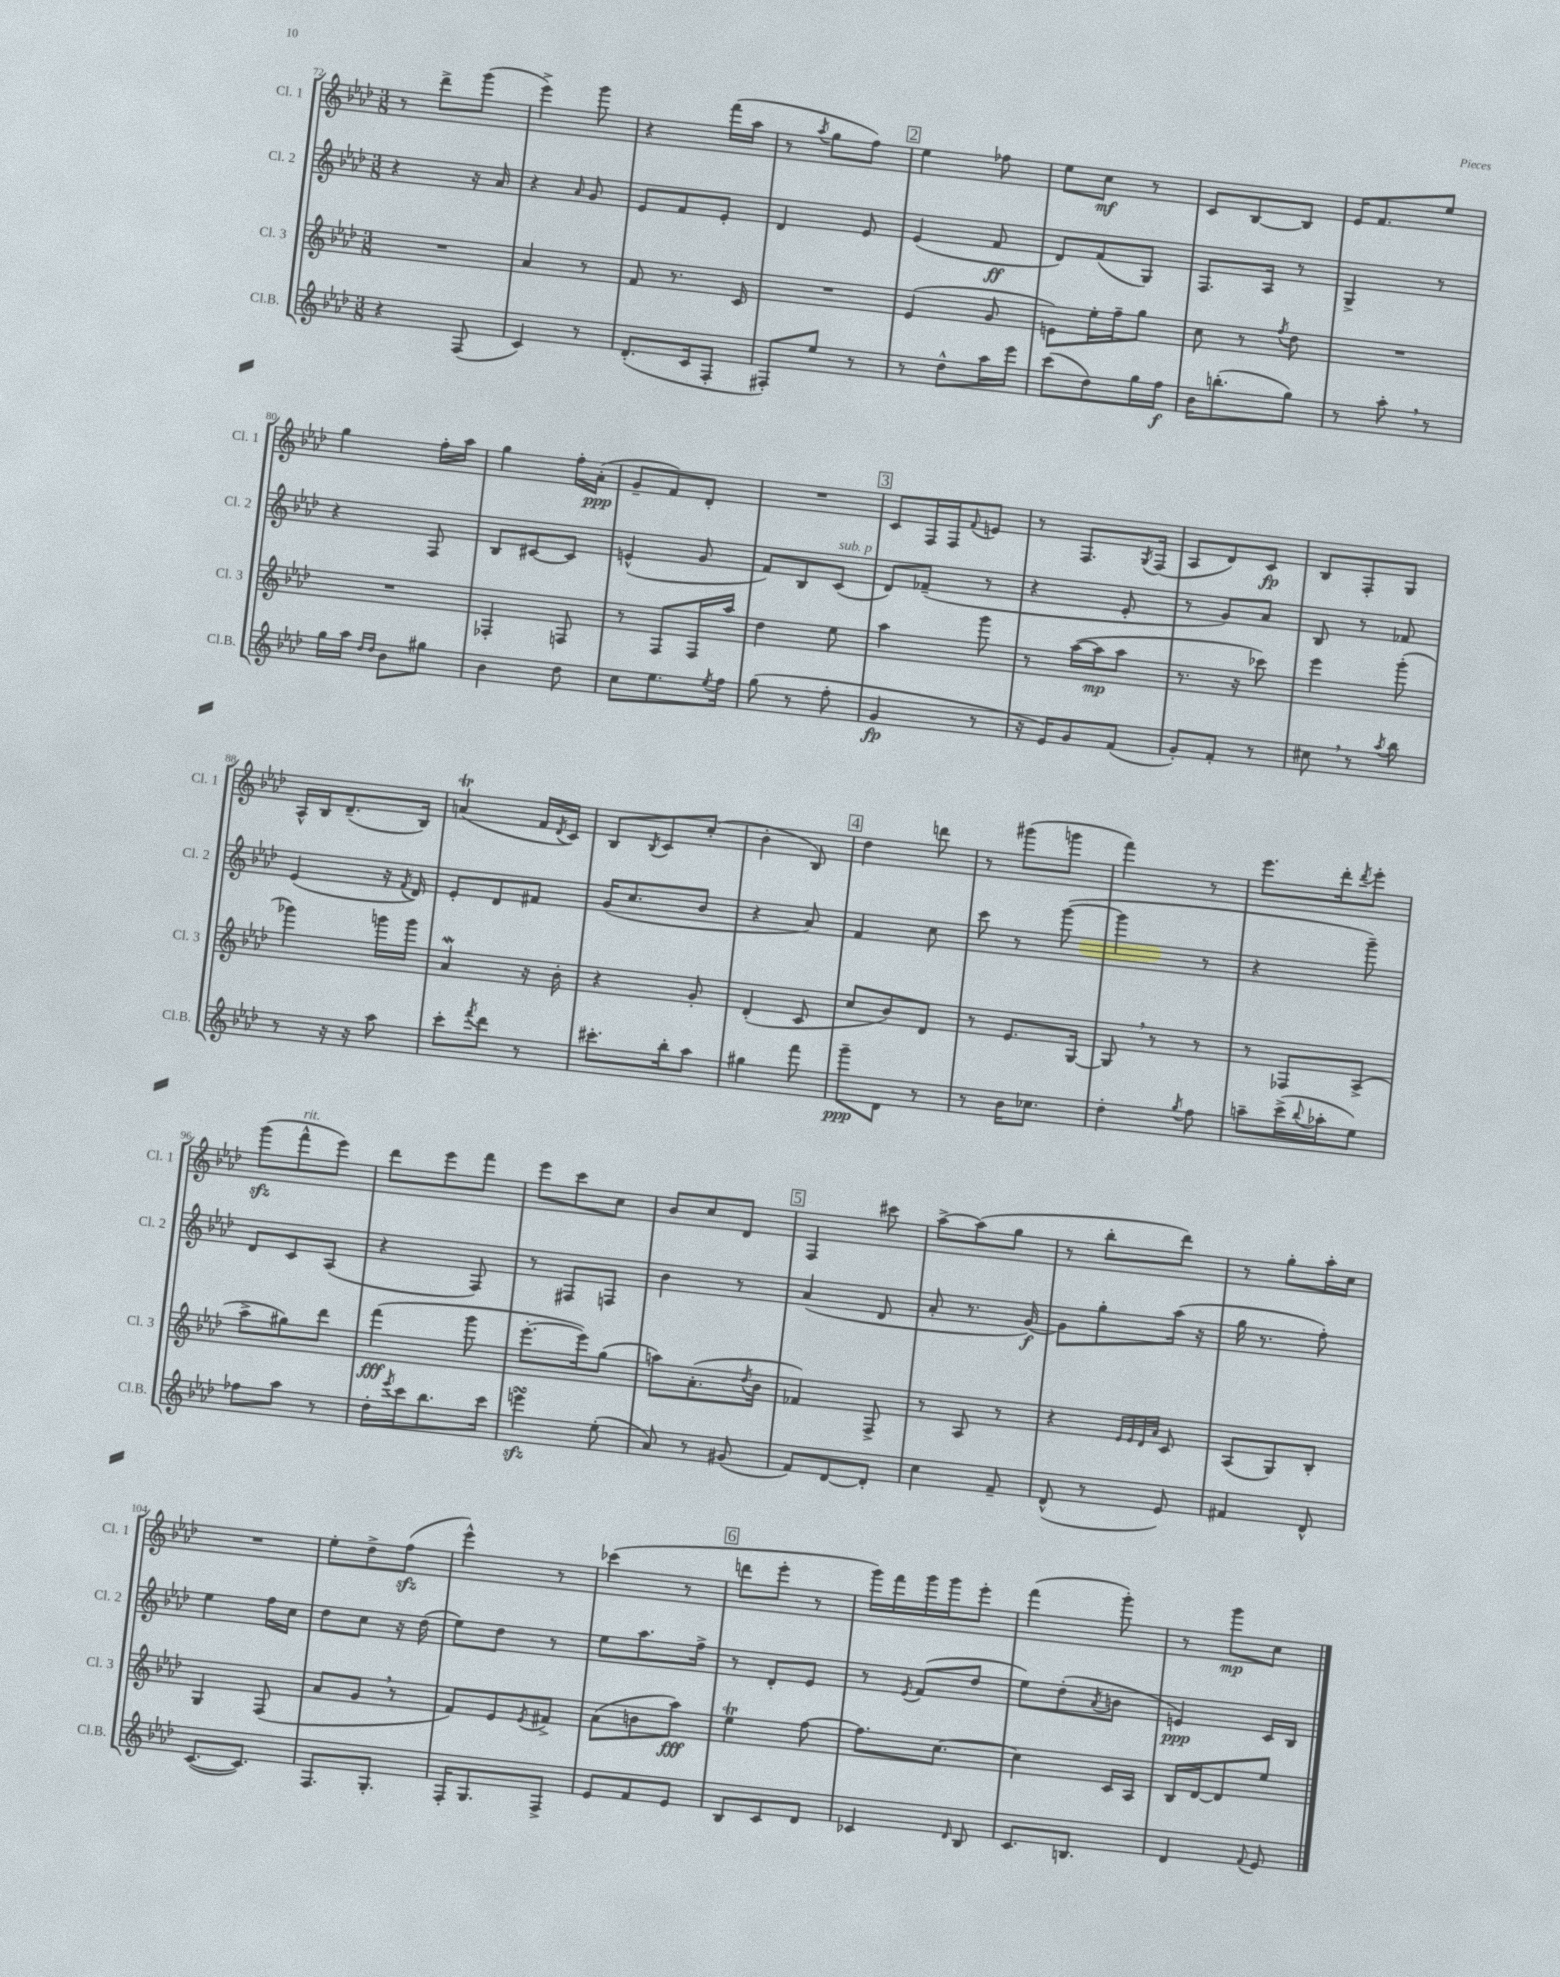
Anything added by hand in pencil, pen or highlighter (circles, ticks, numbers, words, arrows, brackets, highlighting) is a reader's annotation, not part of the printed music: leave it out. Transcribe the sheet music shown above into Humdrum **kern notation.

**kern	**kern	**kern	**kern
*staff4	*staff3	*staff2	*staff1
*clefG2	*clefG2	*clefG2	*clefG2
*k[b-e-a-d-]	*k[b-e-a-d-]	*k[b-e-a-d-]	*k[b-e-a-d-]
*M3/8	*M3/8	*M3/8	*M3/8
4r	4.r	4r	8r
.	.	.	8ddd-^
(8F	.	16r	(8ggg
.	.	16a-	.
=	=	=	=
4c)	4a-	4r	4eee-^)
.	.	16qqa-	.
8r	8r	8g	8ggg
=	=	=	=
(8.d-'	8f	8e-	4r
.	8.r	8f	.
16c	.	.	.
8F'	.	8e-'	(16fff
.	16c	.	16aa-
=	=	=	=
8F#')	4.r	4d-	8r
.	.	.	8qaa-
8ee-	.	.	8gg
8r	.	8e-	8ff)
=	=	=	=
8r	(4e-	(4e-	4ee-
8dd-^^	.	.	.
16aa-	8g	8f	8ff-
16eee-	.	.	.
=	=	=	=
(8ccc	8e)	8d-)	8ee-
8dd-)	16ee-'	(8f	8cc
.	16ff~	.	.
16gg	8gg	8G)	8r
16ff	.	.	.
=	=	=	=
16b-	8cc	8.F	8c
(8.bb'	.	.	.
.	8r	.	[8B-
.	.	16A-	.
.	8qff	.	.
8gg)	8dd-	8r	8B-]
=	=	=	=
8r	4.r	4G^	16e-
.	.	.	8.f
8aa-'	.	.	.
8r	.	8r	8ee-
=	=	=	=
16gg	4.r	4r	4gg
16aa-	.	.	.
16qqdd-	.	.	.
16qqdd-	.	.	.
8b-	.	.	.
8gg#	.	8F	16ff'
.	.	.	16aa-
=	=	=	=
4b-	4F-'	8B-	4gg
.	.	[8c#	.
8dd-	8F	8c#]	16ff'
.	.	.	(16a-'
=	=	=	=
8cc	8r	(4e^^	8g~
8.ee-	8F	.	8f)
.	16F	8g	8d-'
8qee-	.	.	.
16ff	16aa-	.	.
=	=	=	=
(8gg	4dd-	8f)	4.r
8r	.	8B-	.
8ff'	8ee-	(8c	.
=	=	=	=
4g	4aa-	8d-)	8c
.	.	(8f-~	16F
.	.	.	16F
.	.	.	8qqf
8r	8ggg	8r	8e
=	=	=	=
16r	8r	4r	8r
16e-)	.	.	.
8g	([16aa-	.	8.F
.	16aa-]	.	.
(8f	8aa-	8e-'	.
.	.	.	8qG
.	.	.	(16F
=	=	=	=
8g')	8.r	8r	8A-
8f'	.	8g)	8d-)
.	16r	.	.
8r	8ccc-)	8a-	8c
=	=	=	=
8cc#	4eee-	8B-	8B-
8r	.	8r	8F'
8qaa-	.	.	.
8bb-	(8ggg'	8f-	8G
=	=	=	=
8r	4ggg-)	(4e-	16A-^^
.	.	.	16B-
16r	.	.	(8.d-~
16r	.	.	.
8aa-	16ggg	16r	.
.	.	8qf	.
.	16ggg	16d-)	16B-)
=	=	=	=
8ccc'	4a-	8e-'	(4a
8qfff	.	.	.
8ddd-	.	8d-	.
8r	16r	8f#	16f
.	.	.	8qd-
.	16b-'	.	16c)
=	=	=	=
8.ccc#'	4r	(16g	8B-
.	.	8.cc	.
.	.	.	8qB-
.	.	.	8c
16bb-'	.	.	.
8aa-	8g'	8b-	(8cc'
=	=	=	=
4gg#	(4d-'	4r	4b-'
8fff	8c	8a-)	8B-)
=	=	=	=
8ggg~	8cc	4f	4dd-
8d-	8b-)	.	.
8r	8d-	8cc	8ddd
=	=	=	=
8r	8r	8ccc	8r
16b-	8.e-	8r	(8ggg#
8.cc-	.	.	.
.	.	([8ggg	8ggg
.	[16G	.	.
=	=	=	=
4dd-'	8G]	4ggg]	4fff)
.	8r	.	.
8qgg	.	.	.
8ff	8r	8r	8r
=	=	=	=
8aa~	8r	4r	8.eee-
(16ccc^	8F-	.	.
8qqbb-	.	.	.
16aa-'	.	.	16ddd-'
.	.	.	8qddd-
8ee-)	(8A-^	8ggg~)	8eee-'
=	=	=	=
8ff-	8aa-^	8d-	(8ggg
8aa-	8gg#)	8c	8fff^^
8r	8ddd-	(8A-	8eee-)
=	=	=	=
16dd-'	(4fff	4r	8ddd-
8qeee-	.	.	.
16ccc	.	.	.
8.bb-	.	.	8eee-
.	8ggg	8F)	8fff
16ccc	.	.	.
=	=	=	=
4eee	[8.eee-'	8r	8eee-
.	.	8F#	8ccc
.	16eee-])	.	.
(8ee-'	(8gg	8F	8cc
=	=	=	=
8a-)	8aa)	4b-	8b-
8r	(8.a-'	.	8cc
(8g#	.	8r	8d-
.	8qdd-	.	.
.	16b-	.	.
=	=	=	=
8f)	4f-)	(4a-	4F
[8d-	.	.	.
8d-']	8F^	8d-	8ccc#
=	=	=	=
4cc	8r	8a-'	[8aa-^
.	8A-	8.r	(8aa-]
8f~	8r	.	8gg
.	.	[16g)	.
=	=	=	=
(8d-^^	4r	8g]	8r
8r	.	8gg'	8bb-'
.	32qqe-	.	.
.	32qqe-	.	.
.	32qqd-	.	.
.	32qqa-	.	.
8e-)	8c	(16aa-	8ddd-)
.	.	16r	.
=	=	=	=
4f#	(8A-	16gg	8r
.	.	8.r	.
.	8G)	.	8gg'
8d-^^	8B-'	8ff')	16aa-'
.	.	.	16cc
=	=	=	=
([8.c	4G	4ee-	4.r
8.c])	.	.	.
.	(8F	16ff	.
.	.	16cc	.
=	=	=	=
8.F	8a-	8dd-	8ee-'
.	8g	8cc	8dd-^
8.G'	.	.	.
.	8r	16r	(8ff
.	.	(16dd-	.
=	=	=	=
16F'	8f)	8ee-)	4eee-^^)
8.G	.	.	.
.	8e-	8dd-	.
.	8qe-	.	.
8F^	8f#^	8r	8r
=	=	=	=
8e-	(8a-	8ee-	(4ccc-
8f	8b	8.aa-	.
8e-	8aa-)	.	8r
.	.	16ff^	.
=	=	=	=
8B-	4ee-	8r	8ddd
8c	.	8d-'	8eee-'
8d-	[8ff	8e-	8r
=	=	=	=
4c-	8.ff]	8r	16ggg)
.	.	.	16fff
.	.	8qe-	.
.	.	(8f	16ggg
.	[8.cc	.	16ggg
16qqd-	.	.	.
8B-	.	8dd-	8eee-'
=	=	=	=
8.c	4cc]	8ee-)	(4fff
.	.	(8dd-'	.
8.B	.	.	.
.	.	8qa-	.
.	16c	8b	8ggg')
.	16A-	.	.
=	=	=	=
4d-	16B-	4e)	8r
.	[16d-	.	.
.	8d-]	.	8ggg
8qqf	.	.	.
8e-	8ee-	16c	8cc
.	.	16B-	.
==	==	==	==
*-	*-	*-	*-
